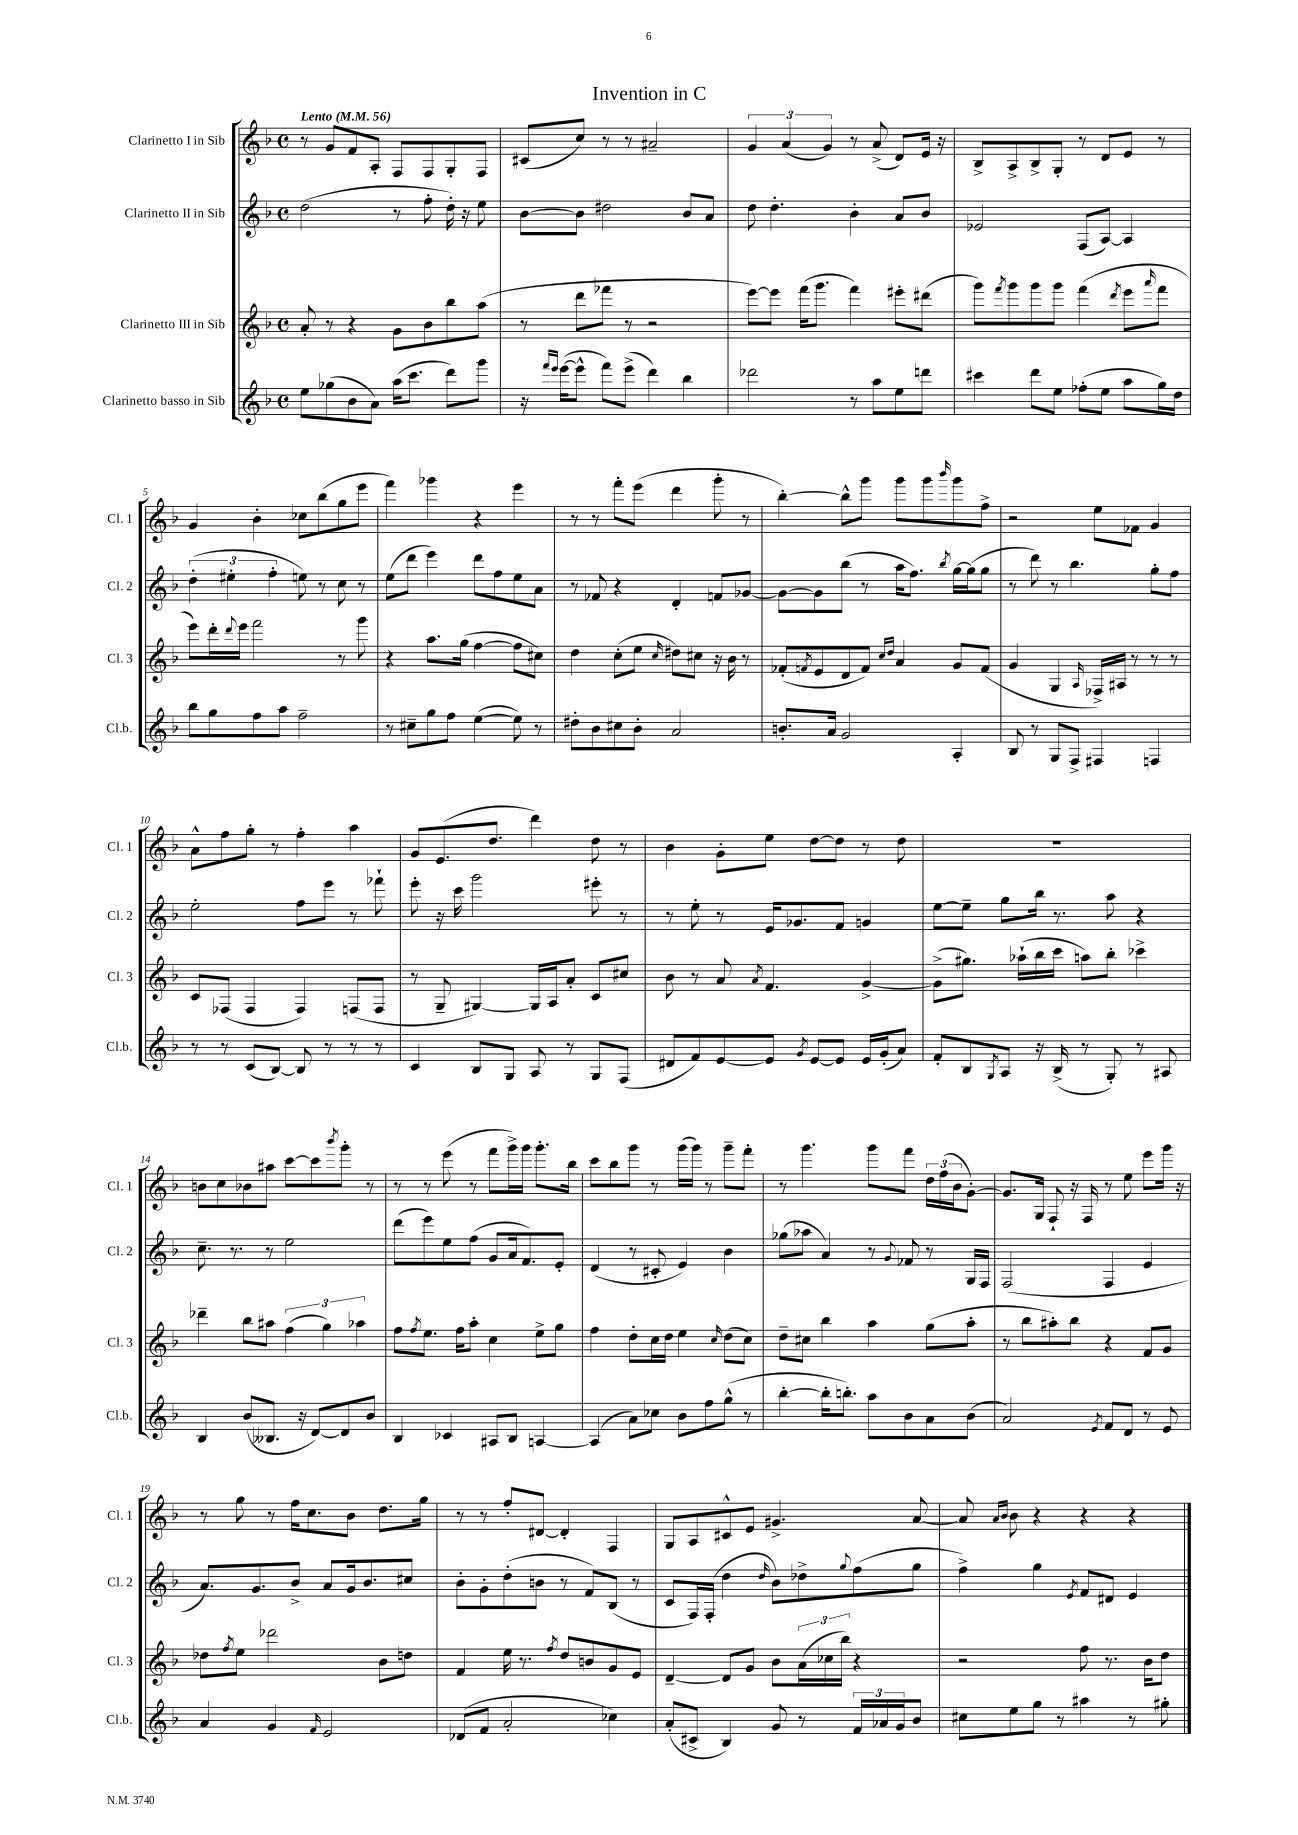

**kern	**kern	**kern	**kern
*staff4	*staff3	*staff2	*staff1
*clefG2	*clefG2	*clefG2	*clefG2
*k[b-]	*k[b-]	*k[b-]	*k[b-]
*M4/4	*M4/4	*M4/4	*M4/4
*met(c)	*met(c)	*met(c)	*met(c)
*MM56	*MM56	*MM56	*MM56
8ee\L	8a'/	(2dd\	8r
(8gg-\	8r	.	8g/L
8b-\	4r	.	8f/
8a\J)	.	.	8A'/J
(16aa\LK	8g\L	8r	8F/L
8.ccc\J	.	.	.
.	8b-\	8ff'\	8F/
8ddd\L)	8bb-\	16dd'\)	8G'/
.	.	16r	.
8ggg\J	(8aa\J	8ee\	8F/J
=	=	=	=
16r	8r	[8b-\L	(8c#/L
16qqfff/LL	.	.	.
16qqeee/JJ	.	.	.
([16eee\LK	.	.	.
8eee^^\]J	8ddd\L	8b-\]J	8cc/J)
8fff\L)	8fff-\J	2dd#\	8r
(8eee^\J	8r	.	8r
4ddd\)	2r	.	2a#~/
4bb-\	.	8b-/L	.
.	.	8a/J	.
=	=	=	=
2ddd-\	[8eee\L)	8dd\	6g/
.	8eee\]J	4.dd'\	.
.	.	.	(6a/
.	(16fff\LK	.	.
.	8.ggg\J	.	.
.	.	.	6g/)
8r	4fff\)	4b-'\	8r
8aa\L	.	.	(8a^/
8ee\	8eee#'\L	8a/L	8d/L)
8ddd\J	(8ddd#\J	8b-/J	16e/Jk
.	.	.	16r
=	=	=	=
4ccc#\	8ggg\L)	2e-/	8B-^/L
.	8qfff/	.	.
.	8ggg\	.	8A^/
8ddd\L	8ggg\	.	8B-^/
8ee\J	8ggg\J	.	8G'/J
(8ff-'\L	(4fff\	(8F/L	8r
8ee\J	.	[8A/J)	8d/L
.	8qddd/	.	.
8aa\L	8eee\L	4A/]	8e/J
.	16qqaaa/	.	.
16gg\L)	8fff\J	.	8r
16dd\JJ	.	.	.
=	=	=	=
8bb-\L	8eee\L)	(6dd'\	4g/
8gg\	16ddd'\L	.	.
.	.	6ee#'\	.
.	8qqddd/	.	.
.	16eee\JJ	.	.
8ff\	2fff\	.	4b-'\
.	.	6ff'\	.
8aa\J	.	.	.
2ff~\	.	8ee\)	8cc-\L
.	.	8r	(8bb-\
.	8r	8cc\	8gg\
.	8ggg\	8r	8eee\J
=	=	=	=
8r	4r	(8ee\L	4fff\)
8cc#~\L	.	8ddd\J	.
8gg\	8.aa\L	4eee\)	4ggg-\
8ff\J	.	.	.
.	(16gg\Jk	.	.
([4ee\	[4ff\	8ddd\L	4r
.	.	8ff\	.
8ee\])	8ff\]L	8ee\	4eee\
8r	8cc#\J)	8a\J	.
=	=	=	=
8dd#'\L	4dd\	8r	8r
8b-\	.	8f-/	8r
8cc#\	(8cc'\L	4r	8fff'\L
8b-'\J	8ee\J	.	(8eee\J
.	16qqcc/	.	.
2a/	8dd#\L)	4d'/	4ddd\
.	8cc#\J	.	.
.	16r	8f/L	8ggg'\
.	16b-\	.	.
.	8r	[8g-/J	8r
=	=	=	=
8.b'/L	(8f-'/L	8g-\_L	[4bb-'\)
.	8qf/	.	.
.	8e/	8g-\]	.
16a/Jk	.	.	.
2g/	8d/	(8bb-\J	8bb-^^\]L
.	8f/J)	8r	8ggg\J
.	16qqcc/LL	.	.
.	16qqdd/JJ	.	.
.	4a/	16aa\LK	8ggg\L
.	.	8.ff\J)	.
.	.	.	8ggg\
.	.	8qbb-/	16qqbbb-/
4A'/	8g/L	[16gg\LL	8ggg\
.	.	(16gg\]J	.
.	(8f/J	8gg\J	8ff^\J
=	=	=	=
8B-/	4g/	8r	2r
8r	.	8ddd\)	.
8G/L	4G/	8r	.
8F^/J	.	4.bb-\	.
.	16qqA/	.	.
4F#/	16F-^/LL)	.	8ee\L
.	16A#/JJ	.	.
.	8r	.	8f-\J
4F/	8r	8gg'\L	4g/
.	8r	8ff\J	.
=	=	=	=
8r	8c/L	2ee'\	8a^^\L
8r	(8F-/J	.	8ff\
(8c/L	4F-/	.	8gg'\J
[8B-/J)	.	.	8r
8B-/]	4F-/)	8ff\L	4ff'\
8r	.	8eee\J	.
8r	(8F/L	8r	4aa\
8r	8F/J	8fff-`\	.
=	=	=	=
4c/	8r	8eee'\	8g/L
.	8G~/	16r	(8.e/
.	.	16ccc\	.
8B-/L	[4G#/)	2ggg\	.
.	.	.	8.dd/J
8G/J	.	.	.
8A/	16G#/]LL	.	4ddd\)
.	16A/J	.	.
8r	8a'/J	.	.
8G/L	8c/L	8eee#'\	8dd\
(8F/J	8cc#/J	8r	8r
=	=	=	=
8d#/L	8b-\	8r	4b-\
8f/)	8r	8ee'\	.
[8e/	8a/	8r	8g'\L
.	8qa/	.	.
8e/]J	4.f/	16e/LK	8ee\J
.	.	8.g-/	.
8qg/	.	.	.
[8e/L	.	.	[8dd\L
8e/]J	.	8f/J	8dd\]J
16e/LL	[4g^/	4g/	8r
(16g'/J	.	.	.
8a/J)	.	.	8dd\
=	=	=	=
8f'/L	(8g^\]L	[8ee\L	1r
8B-/	8.gg#\J)	8ee~\]J	.
8qG/	.	.	.
8A/J	.	8gg\L	.
.	(16aa-`\LL	.	.
16r	16bb-\	16bb-\Jk	.
(16B-^/	16ccc\JJ	8.r	.
8r	8aa\L)	.	.
8G'/)	8bb-'\J	8aa\	.
8r	4ccc-^\	4r	.
8A#/	.	.	.
=	=	=	=
4B-/	4ddd-~\	8.cc~\	8b\L
.	.	.	8cc\
.	.	8.r	.
(8b-/L	8bb-\L	.	8b-\
8.B--/J	8aa#\J	8r	8aa#\J
.	(6ff\	2ee\	[8ccc\L
16r	.	.	.
[8d/L)	.	.	8ccc\]
.	6gg\)	.	.
.	.	.	8qbbb-/
8d/]	.	.	8ggg'\J
.	6aa-\	.	.
8b-/J	.	.	8r
=	=	=	=
4B-/	8ff\L	(8ddd\L	8r
.	8qff/	.	.
.	8.ee\J	8eee\)	8r
4c-/	.	8ee\	(8eee\
.	16ff\LK	.	.
.	8aa'\J	(8ff\J	8r
8A#/L	4cc\	8g/L	8fff\L
8B-/J	.	16a/k	16ggg^\L)
.	.	8.f/)	16ggg\JJ
[4A/	8ee^\L	.	8.ggg'\L
.	8gg\J	8e'/J	.
.	.	.	16bb-\Jk
=	=	=	=
(4A/]	4ff\	(4d/	8ccc\L
.	.	.	8bb-\
8a\L)	8dd'\L	8r	8ggg\J
8cc-\J	16cc\L	8c#'/	8r
.	16dd\JJ	.	.
8b-\L	4ee\	4e/)	(16ggg\LL
.	.	.	16ggg\JJ)
8ff\	.	.	8r
.	16qqcc/	.	.
(8gg^^\J	(8dd\L	4b-\	8ggg~\L
8r	8cc\J)	.	8fff'\J
=	=	=	=
[4bb-'\	8dd~\L	(8gg-\L	8r
.	8cc#\J	8aa-\J	4.ggg\
16bb-'\]LK	4bb-\	4a/)	.
8.bb'\J)	.	.	.
8aa\L	4aa\	8r	8ggg\L
.	.	8qqg/	.
8b-\	.	8f-/	8fff\J
8a\	(8gg\L	8r	24dd\LL
.	.	.	(24ff\
.	.	.	24b-\J
(8b-\J	8aa'\J	16G/LL	[8g'\J)
.	.	16F/JJ	.
=	=	=	=
2a/)	8r	(2F/	8.g/]L
.	8bb-\L	.	.
.	.	.	16G/Jk
.	8aa#'\)	.	8F`/
.	8bb-\J	.	16r
.	.	.	16F/
8qe/	.	.	.
8f/L	4r	4F/	8r
8d/J	.	.	8ee\
8r	8f/L	4e/	8eee\L
8e/	8g/J	.	16ggg\Jk
.	.	.	16r
=	=	=	=
4a/	8dd-\L	8.a/L)	8r
.	8qff/	.	.
.	8ee\J	.	8gg\
.	.	8.g/	.
4g/	2ddd-\	.	8r
.	.	8b-^/J	16ff\LK
.	.	.	8.cc\
16qqf/	.	.	.
2e/	.	8a/L	.
.	.	16g/k	8b-\J
.	.	8.b-/	.
.	8b-\L	.	8.dd\L
.	8dd\J	8cc#/J	.
.	.	.	16gg\Jk
=	=	=	=
(8d-/L	4f/	8b-'\L	8r
8f/J	.	8g'\	8r
2a'/	16ee\	(8dd'\	8ff'/L
.	8.r	.	.
.	.	8b\J	[8d#/J
.	8qff/	.	.
.	8dd/L	8r	4d#'/]
.	8b/	8f/L)	.
4cc-\)	8g/	(8B-/J	4F/
.	8e/J	8r	.
=	=	=	=
(8a'/L	[4d~/	8c/L	8G/L
8c#^/J	.	16F/L)	8A/
.	.	(16F'/JJ	.
4B-/)	8d/]L	4dd\	8c#^^/
.	8g/J	.	8e/J
.	.	16qqdd/	.
8g/	8b-\L	8b-\L)	4.g#^/
8r	(24a\L	8dd-^\	.
.	24cc-\	.	.
.	24bb-\JJ)	.	.
.	.	8qqgg/	.
24f/LL	4r	(8ff\	.
24a-/	.	.	.
24g/J	.	.	.
8b-/J	.	8gg\J	[8a/
=	=	=	=
8cc#\L	2r	4ff^\)	8a/]
.	.	.	16qqa/LL
.	.	.	16qqb-/JJ
8ee\	.	.	8b-\
8gg\J	.	4gg\	4r
8r	.	.	.
.	.	8qe/	.
4aa#\	8ff\	8f/L	4r
.	8.r	8d#/J	.
8r	.	4e/	4r
.	16b-\LK	.	.
8gg#'\	8dd\J	.	.
==	==	==	==
*-	*-	*-	*-
